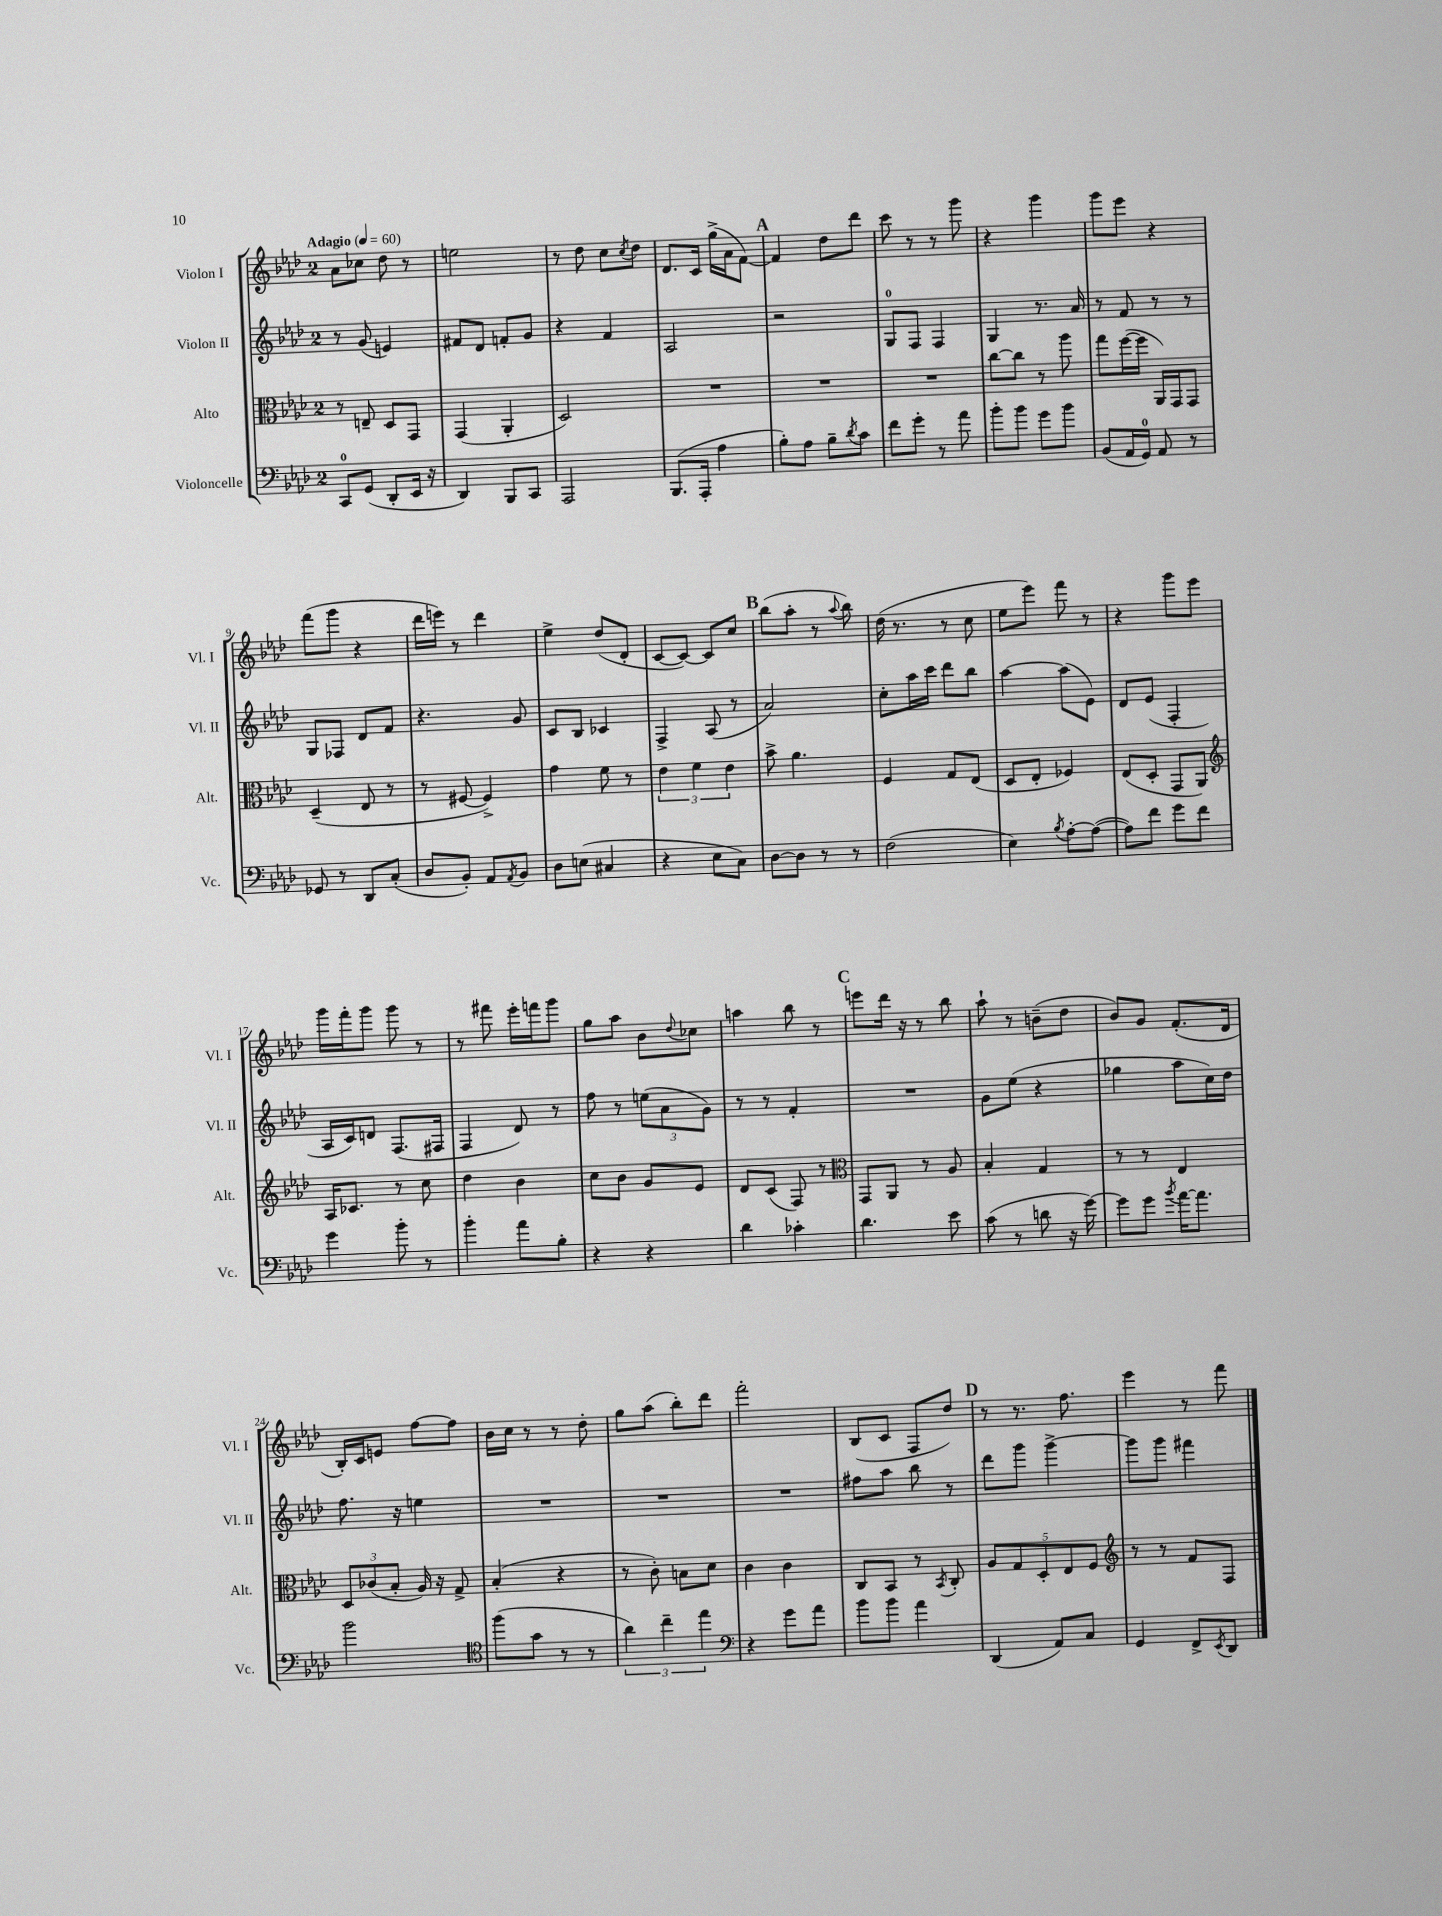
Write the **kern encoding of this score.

**kern	**kern	**kern	**kern
*staff4	*staff3	*staff2	*staff1
*clefF4	*clefC3	*clefG2	*clefG2
*k[b-e-a-d-]	*k[b-e-a-d-]	*k[b-e-a-d-]	*k[b-e-a-d-]
*M2/4	*M2/4	*M2/4	*M2/4
*MM60	*MM60	*MM60	*MM60
8CC	8r	8r	8a-
(8GG	8E~	(8g	8cc-
8DD-'	8D-	4e)	8dd-
16EE-	8GG	.	8r
16r	.	.	.
=	=	=	=
4DD-)	(4GG	8f#	2ee
.	.	8d-	.
8BBB-	4AA-'	8f'	.
8CC	.	8g	.
=	=	=	=
2AAA-	2D-)	4r	8r
.	.	.	8dd-
.	.	4f	8cc
.	.	.	8qcc
.	.	.	8dd-
=	=	=	=
(8.BBB-	2r	2A-	8.d-
16AAA-'	.	.	16c
4A-	.	.	(16gg^
.	.	.	16a-
.	.	.	[8f)
=	=	=	=
8B-')	2r	2r	4f]
8A-	.	.	.
8B-~	.	.	8dd-
8qd-	.	.	.
8c	.	.	8ddd-
=	=	=	=
8f	2r	8G	8ccc
8g'	.	8F	8r
8r	.	4F	8r
8a-	.	.	8ggg
=	=	=	=
8b-'	[8cc	4G	4r
8b-	8cc]	.	.
8g	8r	8.r	4ggg
8b-	8aa-	.	.
.	.	16a-	.
=	=	=	=
(8BB-	8gg	8r	8ggg
16AA-	([16ff	8f	8eee-
16GG)	16ff]	.	.
8AA-	16AA-)	8r	4r
.	16GG	.	.
8r	8GG	8r	.
=	=	=	=
8GG-	(4D-~	8G	(8fff
8r	.	8F-	8ggg
8DD-	8E-	8d-	4r
(8C'	8r	8f	.
=	=	=	=
8D-	8r	4.r	16ddd-
.	.	.	16eee)
8BB-')	[8F#	.	8r
8AA-	4F#^])	.	4ddd-
8qAA-	.	.	.
8BB-	.	8g	.
=	=	=	=
8D-	4g	8c	4ee-^
(8E	.	8B-	.
4C#	8f	4c-	(8dd-
.	8r	.	8d-'
=	=	=	=
4r	6e-	4F^	[8c
.	.	.	8c_)
.	6f	.	.
8E-	.	(8A-	8c]
.	6e-	.	.
8C)	.	8r	8cc
=	=	=	=
[8D-	8b-^	2a-)	(8bb-
8D-]	4.a-	.	8aa-'
8r	.	.	8r
.	.	.	8qqaa-
8r	.	.	8bb-)
=	=	=	=
(2F	4F	8cc'	(16dd-
.	.	.	8.r
.	.	16aa-	.
.	.	16ccc	.
.	8G	8ddd-	8r
.	(8E-	8bb-	8cc
=	=	=	=
4E-)	8D-	[4aa-	8ee-
.	8E-'	.	8eee-)
8qB-	.	.	.
[8A-'	4F-)	(8aa-]	8fff
(8A-_	.	8e-)	8r
=	=	=	=
8A-])	(8E-	8d-	4r
8f	8D-'	(8e-	.
8g	8GG	4F'	8ggg
8f	8AA-)	.	8eee-
=	=	=	=
*	*clefG2	*	*
4g	16A-	16A-	16ggg
.	8.c-	16c)	16fff'
.	.	8d	8ggg
8b-'	8r	(8.F	8ggg
8r	8cc	.	8r
.	.	16F#	.
=	=	=	=
4b-'	4dd-	4F	8r
.	.	.	8fff#
8a-	4b-	8d-)	16eee-'
.	.	.	16fff
8B-'	.	8r	8ggg
=	=	=	=
4r	8cc	8ff	8gg
.	8b-	8r	8aa-
4r	8g	(12ee	8b-
.	.	12a-	.
.	.	.	8qqdd-
.	8e-	.	8cc-
.	.	12g)	.
=	=	=	=
4d-	8d-	8r	4aa
.	(8c	8r	.
4c-'	8F)	4f'	8bb-
.	8r	.	8r
=	=	=	=
*	*clefC3	*	*
4.d-	8GG	2r	8eee
.	8AA-	.	16ddd-
.	.	.	16r
.	8r	.	8r
8e-	8A-	.	8bb-
=	=	=	=
(8c	4B-'	8g	8aa-`
8r	.	(8ee-	8r
8d	4G	4r	(8b~
16r	.	.	8dd-
[16g)	.	.	.
=	=	=	=
8g]	8r	4gg-	8b-)
8g	8r	.	8g
8qb-	.	.	.
[16a-	4E-	8aa-	(8.f'
8.a-]	.	.	.
.	.	16cc)	.
.	.	16dd-	16d-
=	=	=	=
2b-	12D-	8.ff	16B-')
.	.	.	16c
.	(12c-	.	.
.	.	.	8e
.	12B-'	.	.
.	.	16r	.
.	16A-)	4ee	[8ff
.	16r	.	.
.	8G^	.	8ff]
=	=	=	=
*clefC4	*	*	*
(8ff	(4B-'	2r	16b-
.	.	.	16cc
8g	.	.	8r
8r	4r	.	8r
8r	.	.	8dd-'
=	=	=	=
6a-)	8r	2r	8gg
.	8c')	.	(8aa-
6cc~	.	.	.
.	8B	.	8bb-')
6ee-	.	.	.
.	8d-	.	8ddd-
=	=	=	=
*clefF4	*	*	*
4r	4c	2r	2fff'
8g	4c	.	.
8a-	.	.	.
=	=	=	=
8b-	8C	8ff#	(8B-
8b-	8BB-	8aa-	8c
4a-	8r	8bb-	8F
.	8qBB-	.	.
.	8C'	8r	8dd-)
=	=	=	=
(4DD-	10A-	8ddd-	8r
.	10G	.	.
.	.	8ggg	8.r
.	10D-'	.	.
8AA-)	.	[4ggg^	.
.	10E-	.	.
.	.	.	8.ff
8C	.	.	.
.	10F	.	.
=	=	=	=
*	*clefG2	*	*
4GG	8r	8ggg]	4eee-
.	8r	8ggg	.
8FF^	8f	4fff#	8r
8qEE-	.	.	.
8DD-	8F	.	8fff
==	==	==	==
*-	*-	*-	*-
